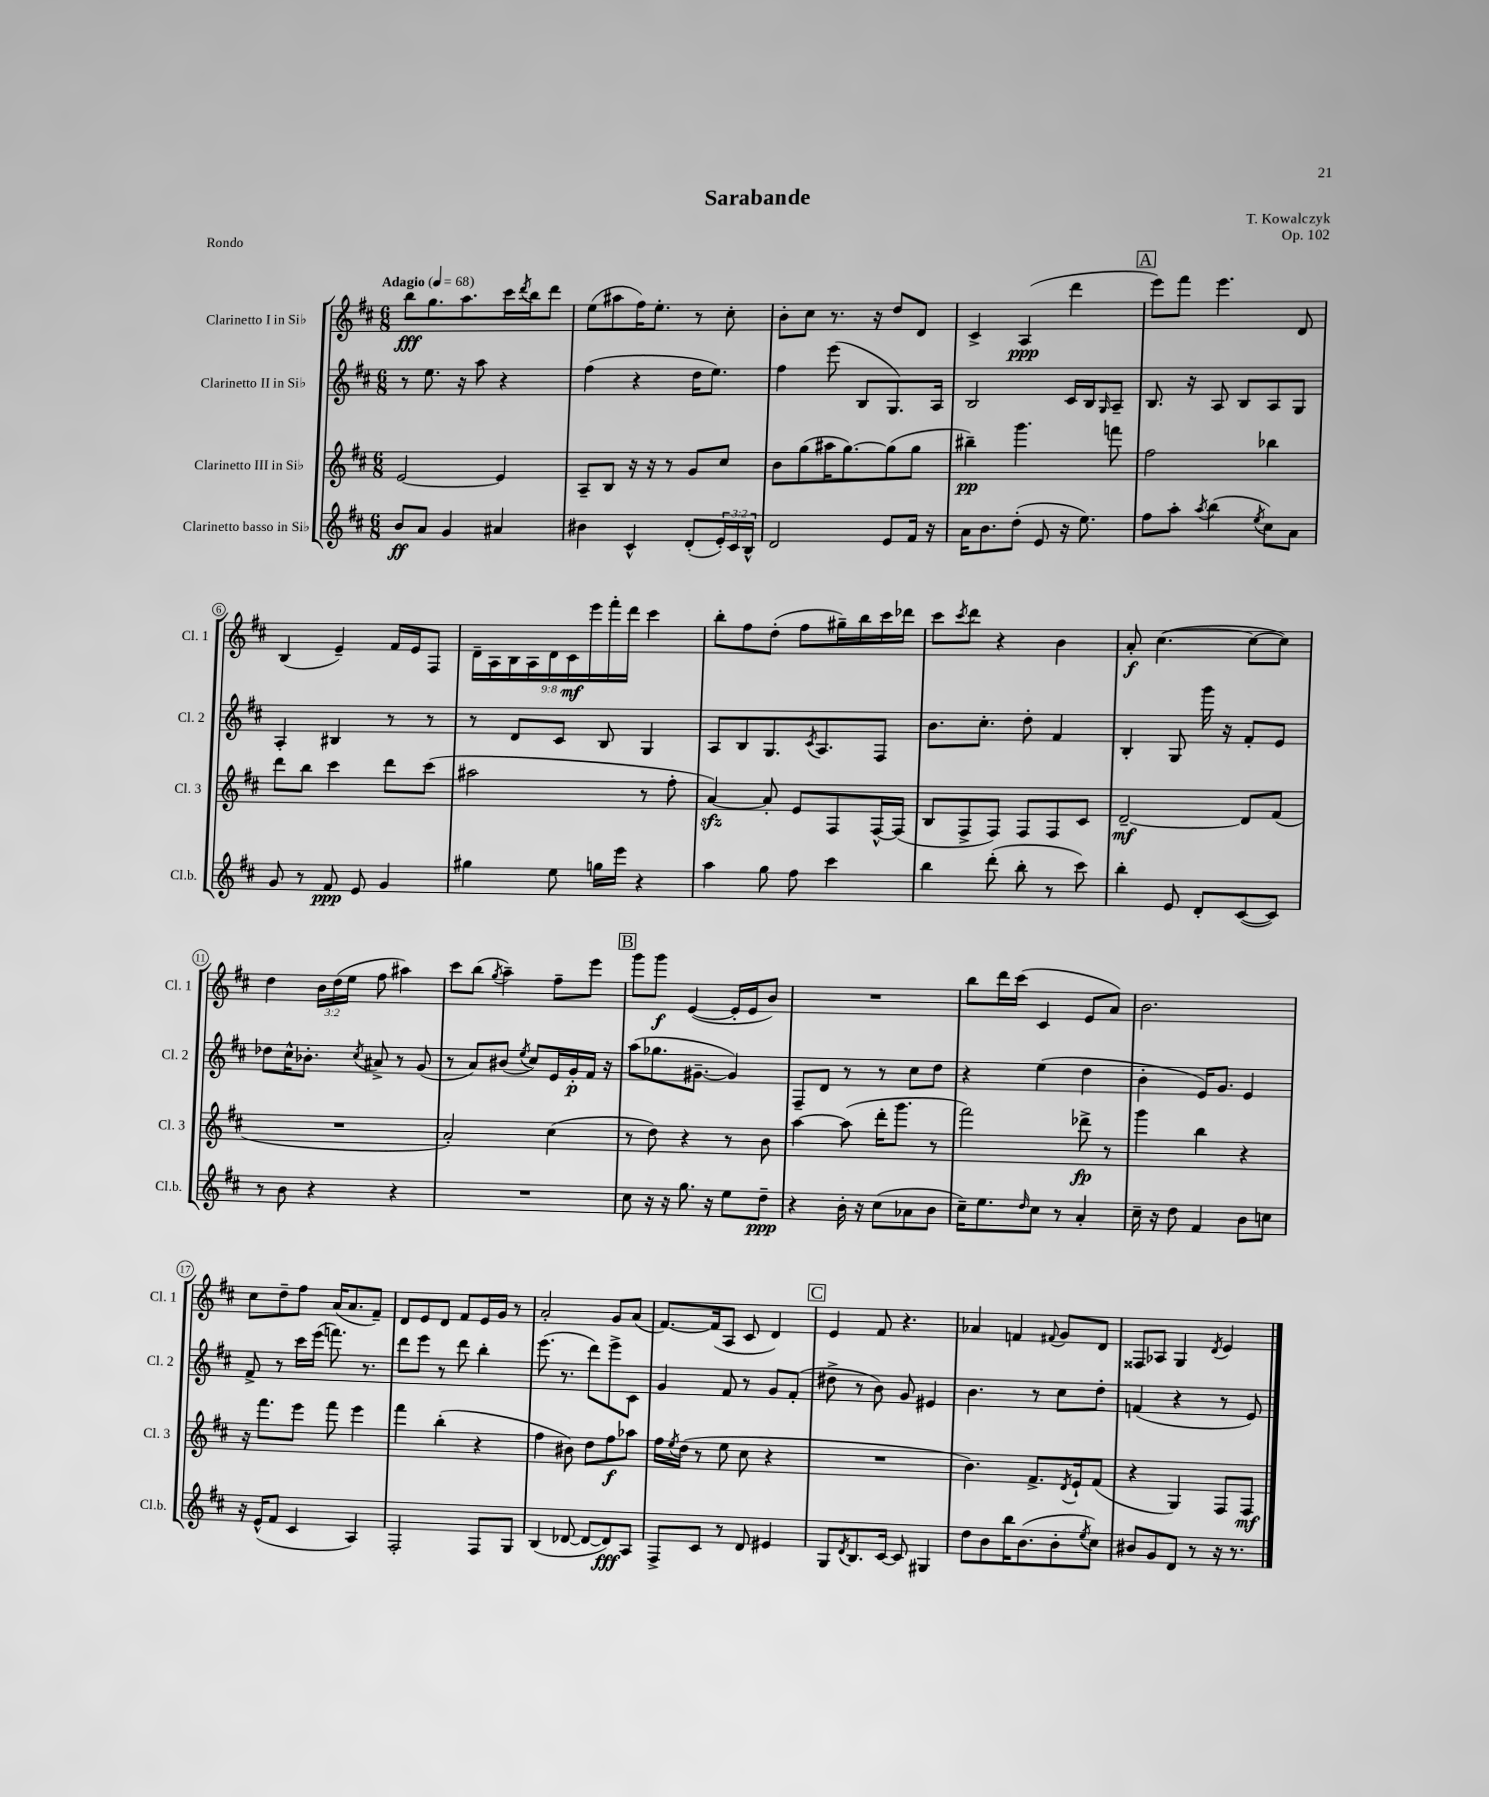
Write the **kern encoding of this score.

**kern	**dynam	**kern	**dynam	**kern	**dynam	**kern	**dynam
*part4	*part4	*part3	*part3	*part2	*part2	*part1	*part1
*staff4	*staff4	*staff3	*staff3	*staff2	*staff2	*staff1	*staff1
*I"Clarinetto basso in Si♭	*	*I"Clarinetto III in Si♭	*	*I"Clarinetto II in Si♭	*	*I"Clarinetto I in Si♭	*
*I'Cl.b.	*	*I'Cl. 3	*	*I'Cl. 2	*	*I'Cl. 1	*
*clefG2	*	*clefG2	*	*clefG2	*	*clefG2	*
*k[f#c#]	*	*k[f#c#]	*	*k[f#c#]	*	*k[f#c#]	*
*M6/8	*	*M6/8	*	*M6/8	*	*M6/8	*
*MM68	*	*MM68	*	*MM68	*	*MM68	*
=1	=1	=1	=1	=1	=1	=1	=1
!	!	!	!	!	!	!LO:TX:a:B:t=Adagio	!
8b/L	ff	[2e/	.	8r	.	8bb\L	fff
8a/J	.	.	.	8.ee\	.	8.gg\	.
4g/	.	.	.	.	.	.	.
.	.	.	.	16r	.	8.aa\	.
.	.	.	.	8aa\	.	.	.
4a#X/	.	4e/]	.	4r	.	16ccc#\L	.
.	.	.	.	.	.	8qddd/	.
.	.	.	.	.	.	16bb\J	.
.	.	.	.	.	.	8ddd\J	.
=2	=2	=2	=2	=2	=2	=2	=2
4b#X\	.	8A~/L	.	(4ff#\	.	(8ee\L	.
.	.	8B/J	.	.	.	8aa#X\	.
4c#^^/	.	16r	.	4r	.	16ff#\K)	.
.	.	16r	.	.	.	8.ee'\J	.
.	.	8r	.	.	.	.	.
(8d'/L	.	8g/L	.	16dd\KL	.	8r	.
.	.	.	.	8.ee\J)	.	.	.
24e'/L)	.	8cc#/J	.	.	.	8cc#'\	.
24c#/	.	.	.	.	.	.	.
24B^^/JJ	.	.	.	.	.	.	.
=3	=3	=3	=3	=3	=3	=3	=3
2d/	.	8b\L	.	4ff#\	.	8b'\L	.
.	.	(8gg\	.	.	.	8cc#\J	.
.	.	16aa#X\K	.	(8eee\	.	8.r	.
.	.	[8.gg\)	.	.	.	.	.
.	.	.	.	8B/L	.	.	.
.	.	.	.	.	.	16r	.
8e/L	.	(8gg\]	.	8.G/)	.	8dd/L	.
16f#/Jk	.	8gg\J	.	.	.	8d/J	.
16r	.	.	.	16A/Jk	.	.	.
=4	=4	=4	=4	=4	=4	=4	=4
16a\KL	.	4bb#X~\)	pp	2B/	.	4c#^/	.
8.b\	.	.	.	.	.	.	.
(8dd'\J	.	4.ggg\	.	.	.	(4A/	ppp
8e/	.	.	.	.	.	.	.
16r	.	.	.	16c#/LL	.	4ddd\	.
8.ee\)	.	.	.	16B/J	.	.	.
.	.	.	.	16qqG/	.	.	.
.	.	8fffn\	.	8A~/J	.	.	.
!!LO:REH:place=s1:t=A
=5	=5	=5	=5	=5	=5	=5	=5
8ff#\L	.	2ff#\	.	8.B/	.	8eee\L)	.
8aa'\J	.	.	.	.	.	8fff#\J	.
.	.	.	.	16r	.	.	.
8qaa/	.	.	.	.	.	.	.
(4bb\	.	.	.	8A/	.	4.eee\	.
.	.	.	.	8B/L	.	.	.
8qee/	.	.	.	.	.	.	.
8cc#\L)	.	4bb-X\	.	8A/	.	.	.
8a\J	.	.	.	8G/J	.	8d/	.
!!LO:LB:g=z
=6	=6	=6	=6	=6	=6	=6	=6
8g/	.	8ddd\L	.	4A'/	.	(4B/	.
8r	.	8bb\J	.	.	.	.	.
8f#/	ppp	4ccc#\	.	4B#X/	.	4e~/)	.
8e/	.	.	.	.	.	.	.
4g/	.	8ddd\L	.	8r	.	16f#/LL	.
.	.	.	.	.	.	16e/J	.
.	.	(8ccc#\J	.	8r	.	8F#/J	.
=7	=7	=7	=7	=7	=7	=7	=7
4gg#X\	.	2aa#X\	.	8r	.	18d~\LL	.
.	.	.	.	.	.	18A\	.
.	.	.	.	.	.	18B\	.
.	.	.	.	8d/L	.	.	.
.	.	.	.	.	.	18A\	.
.	.	.	.	.	.	18d\	.
8ee\	.	.	.	8c#/J	.	.	.
.	.	.	.	.	.	18c#\	mf
.	.	.	.	.	.	18eee\	.
16ggn\LL	.	.	.	8B/	.	.	.
.	.	.	.	.	.	18fff#'\	.
16eee\JJ	.	.	.	.	.	.	.
.	.	.	.	.	.	18ddd\JJ	.
4r	.	8r	.	4G/	.	4ccc#\	.
.	.	8ff#'\	.	.	.	.	.
=8	=8	=8	=8	=8	=8	=8	=8
4aa\	.	[4azz/)	.	8A/L	.	8bb'\L	.
.	.	.	.	8B/	.	8ff#\	.
8gg\	.	8a'/]	.	8.G/	.	(8dd'\J	.
8ff#\	.	8e/L	.	.	.	8ff#\L	.
.	.	.	.	8qc#/	.	.	.
.	.	.	.	8.A/	.	.	.
4ccc#\	.	8F#/	.	.	.	16gg#X~\L)	.
.	.	.	.	.	.	16bb\	.
.	.	[16F#^^/L	.	8F#/J	.	16ccc#\	.
.	.	(16F#/JJ]	.	.	.	16ddd-X\JJ	.
=9	=9	=9	=9	=9	=9	=9	=9
4bb\	.	8B/L	.	8.b\L	.	8ccc#\L	.
.	.	.	.	.	.	8qccc#/	.
.	.	8F#^/	.	.	.	8ddd\J	.
.	.	.	.	8.cc#'\J	.	.	.
(8ddd'\	.	8F#/J)	.	.	.	4r	.
8bb'\	.	8F#/L	.	8dd'\	.	.	.
8r	.	8F#/	.	4f#/	.	4b\	.
8ccc#\)	.	8c#/J	.	.	.	.	.
=10	=10	=10	=10	=10	=10	=10	=10
4bb'\	.	[2d~/	mf	4B'/	.	8a'/	f
.	.	.	.	.	.	([4.cc#\	.
8e/	.	.	.	8G/	.	.	.
8d'/L	.	.	.	16ggg\	.	.	.
.	.	.	.	16r	.	.	.
([8c#/	.	8d/L]	.	8f#'/L	.	8cc#\L_	.
8c#/J])	.	(8f#/J	.	8e/J	.	8cc#\J])	.
!!LO:LB:g=z
=11	=11	=11	=11	=11	=11	=11	=11
8r	.	2.r	.	8dd-X\L	.	4dd\	.
8b\	.	.	.	16cc#^^\K	.	.	.
.	.	.	.	8.b-X'\J	.	.	.
4r	.	.	.	.	.	24b\LL	.
.	.	.	.	.	.	(24dd\	.
.	.	.	.	.	.	24ee\JJ	.
.	.	.	.	8qcc#/	.	.	.
.	.	.	.	8a#X^/	.	8ff#\	.
4r	.	.	.	8r	.	4aa#X\)	.
.	.	.	.	(8g/	.	.	.
=12	=12	=12	=12	=12	=12	=12	=12
2.r	.	2a'/)	.	8r	.	8ccc#\L	.
.	.	.	.	8a/L)	.	(8bb\J	.
.	.	.	.	.	.	8qgg/	.
.	.	.	.	(8b#X/J	.	4aa~\)	.
.	.	.	.	8qee/	.	.	.
.	.	.	.	8cc#/L)	.	.	.
.	.	(4cc#\	.	16e/L	.	8ff#~\L	.
.	.	.	.	16g'/	p	.	.
.	.	.	.	16f#/JJ	.	8eee\J	.
.	.	.	.	16r	.	.	.
!!LO:REH:place=s1:t=B
=13	=13	=13	=13	=13	=13	=13	=13
8cc#\	.	8r	.	(8aa\L	.	8ggg\L	.
16r	.	8dd\)	.	8.gg-X\	.	8ggg\J	f
16r	.	.	.	.	.	.	.
8.gg\	.	4r	.	.	.	([4e/	.
.	.	.	.	[8.g#X~\J	.	.	.
16r	.	.	.	.	.	.	.
8ee\L	.	8r	.	4g#/])	.	16e'/LL]	.
.	.	.	.	.	.	16e/J	.
8dd~\J	ppp	8b\	.	.	.	8b/J)	.
=14	=14	=14	=14	=14	=14	=14	=14
4r	.	[4aa\	.	8F#~/L	.	2.r	.
.	.	.	.	8d/J	.	.	.
16b'\	.	(8aa\]	.	8r	.	.	.
16r	.	.	.	.	.	.	.
(8cc#\L	.	16ddd'\KL	.	8r	.	.	.
.	.	8.ggg\J	.	.	.	.	.
8a-X\	.	.	.	8cc#\L	.	.	.
8b\J	.	8r	.	8dd\J	.	.	.
=15	=15	=15	=15	=15	=15	=15	=15
16cc#~\KL)	.	2fff#\)	.	4r	.	8bb\L	.
8.ee\	.	.	.	.	.	.	.
.	.	.	.	.	.	16ddd\L	.
.	.	.	.	.	.	(16ccc#\JJ	.
16qqdd/	.	.	.	.	.	.	.
8cc#\J	.	.	.	(4ee\	.	4c#/	.
8r	.	.	.	.	.	.	.
4a'/	.	8ddd-X^\	fp	4dd\	.	8e/L	.
.	.	8r	.	.	.	8a/J)	.
=16	=16	=16	=16	=16	=16	=16	=16
16cc#~\	.	4ggg\	.	4b'\	.	2.b\	.
16r	.	.	.	.	.	.	.
8dd\	.	.	.	.	.	.	.
4f#/	.	4bb\	.	16e/KL)	.	.	.
.	.	.	.	8.g/J	.	.	.
8b\L	.	4r	.	4e/	.	.	.
8ccn\J	.	.	.	.	.	.	.
!!LO:LB:g=z
=17	=17	=17	=17	=17	=17	=17	=17
16r	.	16r	.	8f#^/	.	8cc#\L	.
(16e^^/KL	.	8.fff#\L	.	.	.	.	.
8f#/J	.	.	.	8r	.	8dd~\	.
4c#/	.	8eee\J	.	16ccc#\LL	.	8ff#\J	.
.	.	.	.	(16eee\JJ	.	.	.
.	.	8fff#\	.	8.fffn\)	.	(16a/KL	.
.	.	.	.	.	.	8.a/	.
4A/)	.	4eee\	.	.	.	.	.
.	.	.	.	8.r	.	.	.
.	.	.	.	.	.	8f#~/J)	.
=18	=18	=18	=18	=18	=18	=18	=18
2F#'/	.	4fff#\	.	8ddd\L	.	8d/L	.
.	.	.	.	8eee\J	.	8e/	.
.	.	(4bb'\	.	8r	.	8d/J	.
.	.	.	.	8ddd\	.	8f#/L	.
8F#/L	.	4r	.	4bb'\	.	16e/L	.
.	.	.	.	.	.	16g/JJ	.
8G/J	.	.	.	.	.	8r	.
=19	=19	=19	=19	=19	=19	=19	=19
(4B/	.	4ff#\	.	(8.eee\	.	2a'/	.
.	.	.	.	8.r	.	.	.
[8d-X/	.	8b#X\)	.	.	.	.	.
8d-/L_	.	8dd\L	.	8ddd\L)	.	.	.
8d-/])	fff	8ff#\	f	8eee^\	.	8g/L	.
8A/J	.	8aa-X\J	.	8c#\J	.	(8a/J	.
=20	=20	=20	=20	=20	=20	=20	=20
8F#^/L	.	16ff#\LL	.	4g/	.	[8.f#/L)	.
.	.	8qee/	.	.	.	.	.
.	.	(16dd\JJ	.	.	.	.	.
8c#/J	.	8r	.	.	.	.	.
.	.	.	.	.	.	(16f#/k]	.
8r	.	8ee\	.	8f#/	.	8A/J	.
8d/	.	8cc#\	.	8r	.	8c#/	.
4e#X/	.	4r	.	8g/L	.	4d/)	.
.	.	.	.	(8f#'/J	.	.	.
!!LO:REH:place=s1:t=C
=21	=21	=21	=21	=21	=21	=21	=21
8G/L	.	2.r	.	8dd#X^\	.	4e/	.
8qd/	.	.	.	.	.	.	.
8.B/	.	.	.	8r	.	.	.
.	.	.	.	8b\)	.	8f#/	.
[16c#/Jk	.	.	.	.	.	.	.
8c#/]	.	.	.	8g/	.	4.r	.
4G#X/	.	.	.	4e#X/	.	.	.
=22	=22	=22	=22	=22	=22	=22	=22
8dd\L	.	4.b\)	.	4.b\	.	4a-X/	.
8b\	.	.	.	.	.	.	.
16bb\K	.	.	.	.	.	4fn/	.
(8.b\	.	.	.	.	.	.	.
.	.	8.f#^/L	.	8r	.	.	.
.	.	.	.	.	.	8qqf#X/	.
8b'\	.	.	.	8cc#\L	.	8g/L	.
.	.	8qd/	.	.	.	.	.
.	.	16e`/k	.	.	.	.	.
8qee/	.	.	.	.	.	.	.
8cc#\J)	.	(8f#/J	.	8dd'\J	.	8d/J	.
=23	=23	=23	=23	=23	=23	=23	=23
8b#X/L	.	4r	.	(4fn/	.	8F##X/L	.
8g/	.	.	.	.	.	8A-X/J	.
8d/J	.	4G/)	.	4r	.	4G/	.
8r	.	.	.	.	.	.	.
.	.	.	.	.	.	8qd/	.
16r	.	8F#/L	.	8r	.	4e/	.
8.r	.	.	.	.	.	.	.
.	.	8F#/J	mf	8e/)	.	.	.
==	==	==	==	==	==	==	==
*-	*-	*-	*-	*-	*-	*-	*-
